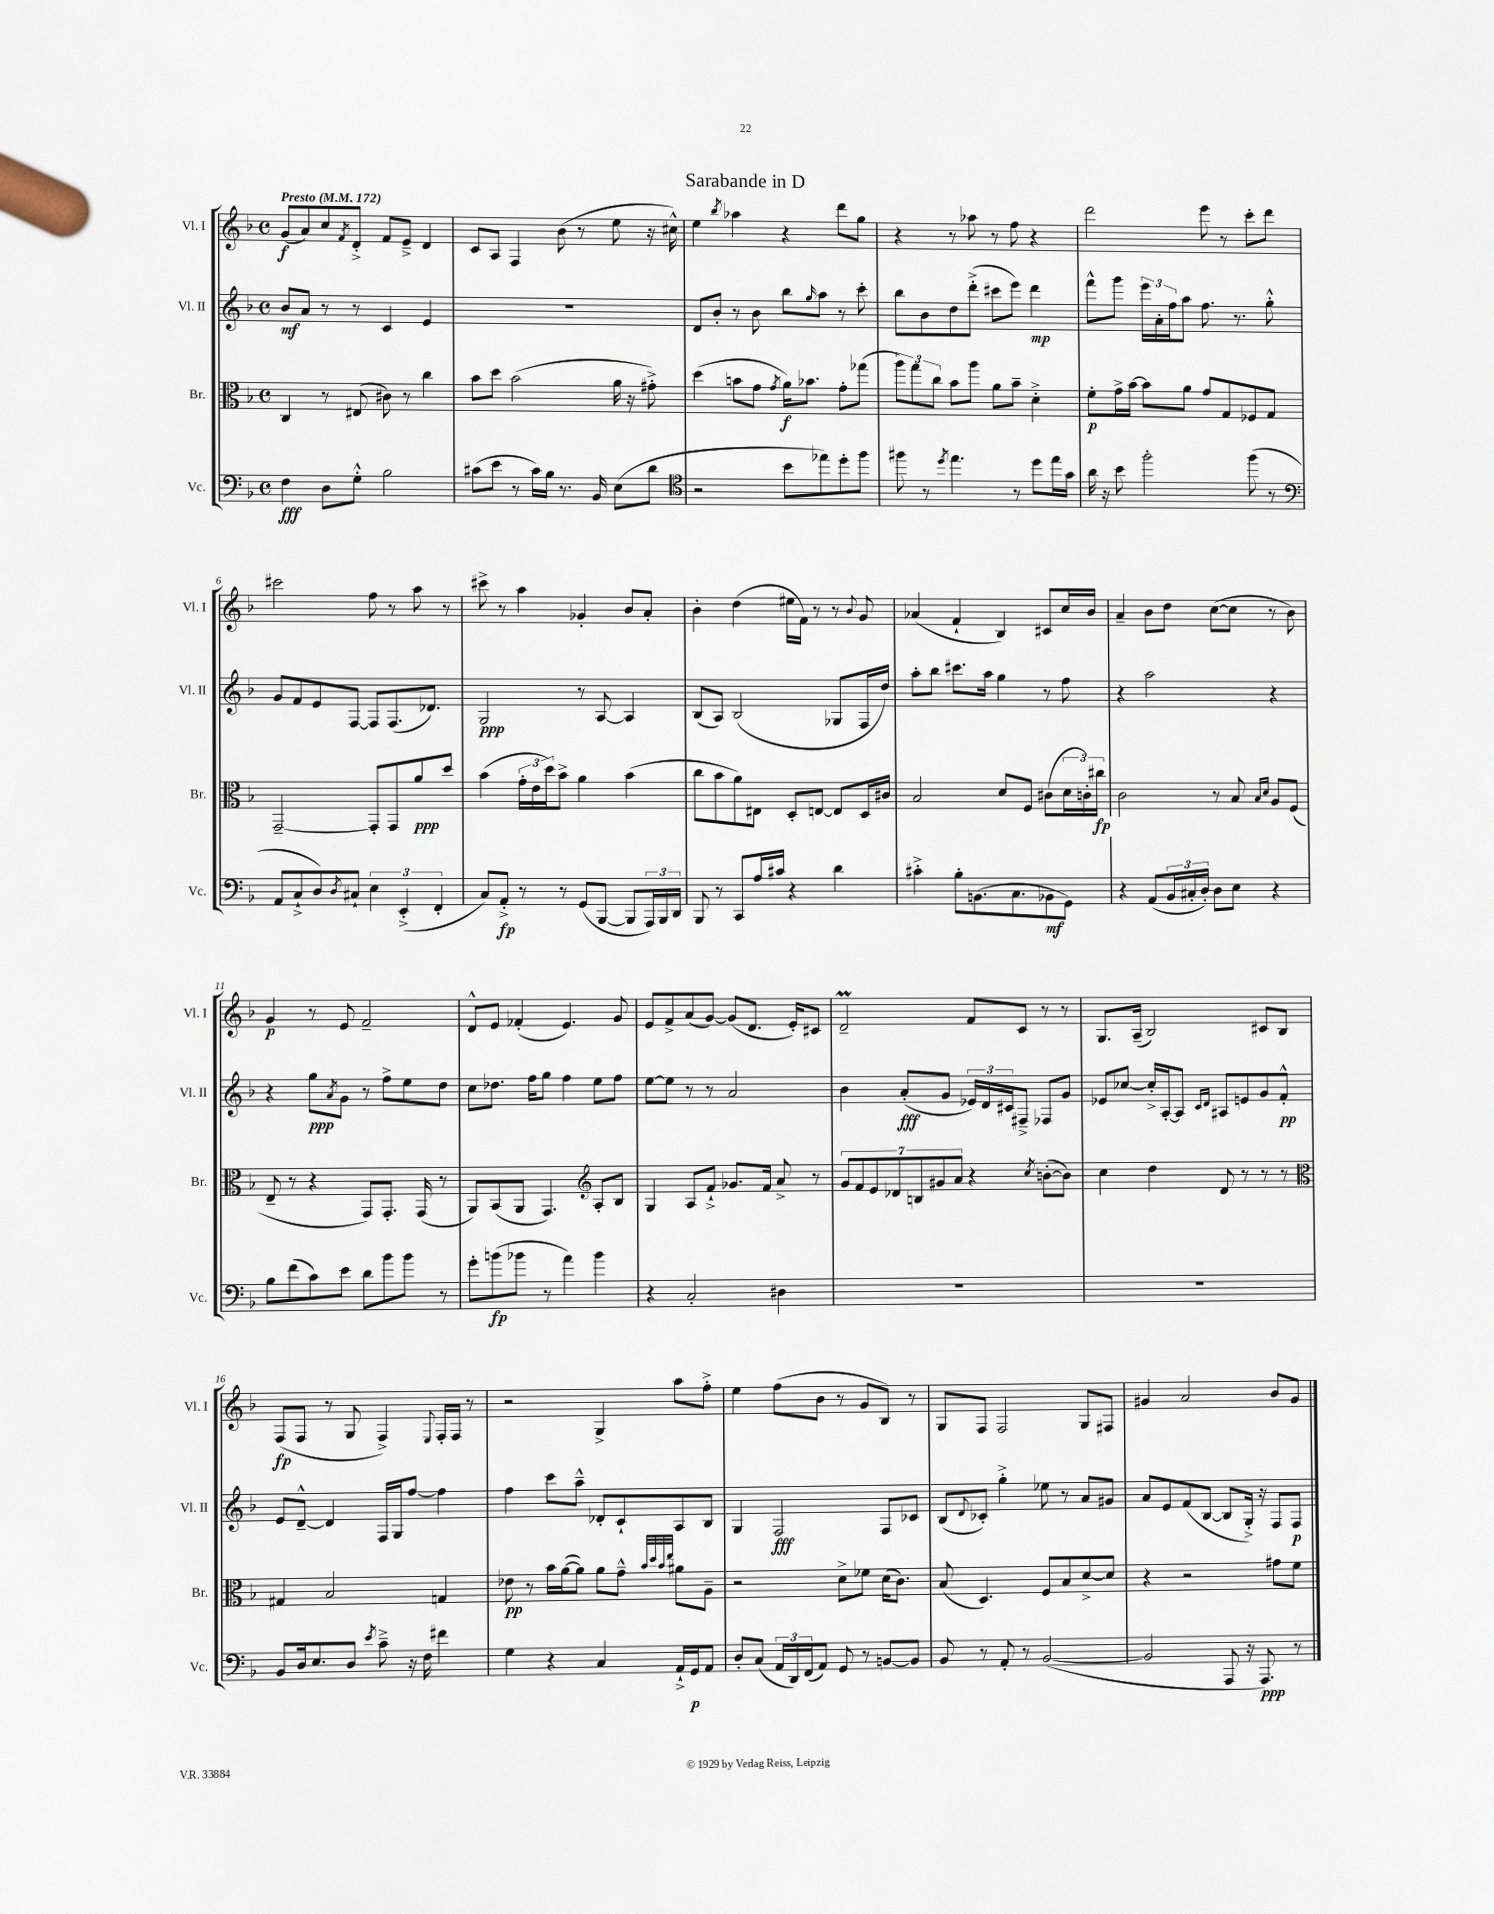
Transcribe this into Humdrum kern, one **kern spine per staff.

**kern	**dynam	**kern	**dynam	**kern	**dynam	**kern	**dynam
*part4	*part4	*part3	*part3	*part2	*part2	*part1	*part1
*staff4	*staff4	*staff3	*staff3	*staff2	*staff2	*staff1	*staff1
*I"Vc.	*	*I"Br.	*	*I"Vl. II	*	*I"Vl. I	*
*I'Vc.	*	*I'Br.	*	*I'Vl. II	*	*I'Vl. I	*
*clefF4	*	*clefC3	*	*clefG2	*	*clefG2	*
*k[b-]	*	*k[b-]	*	*k[b-]	*	*k[b-]	*
*M4/4	*	*M4/4	*	*M4/4	*	*M4/4	*
*met(c)	*	*met(c)	*	*met(c)	*	*met(c)	*
*MM172	*	*MM172	*	*MM172	*	*MM172	*
=1	=1	=1	=1	=1	=1	=1	=1
!	!	!	!	!	!	!LO:TX:a:B:t=Presto	!
4F\	fff	4C/	.	8b-/L	mf	(8g/L	f
.	.	.	.	8a/J	.	8a/)	.
8D\L	.	8r	.	8r	.	8cc/	.
.	.	.	.	.	.	8qf/	.
8G'^^\J	.	(8E#X/	.	8r	.	8d'^/J	.
2B-\	.	8c#X\)	.	4c/	.	8f/L	.
.	.	8r	.	.	.	8e~^/J	.
.	.	4cc\	.	4e/	.	4d/	.
=2	=2	=2	=2	=2	=2	=2	=2
(8c#X\L	.	8b-\L	.	1r	.	8c/L	.
8e\J	.	8dd\J	.	.	.	8A/J	.
8r	.	(2b-\	.	.	.	4F/	.
16c#\LL)	.	.	.	.	.	.	.
16B-\JJ	.	.	.	.	.	.	.
8.r	.	.	.	.	.	(8b-\	.
.	.	.	.	.	.	8r	.
16BB-/	.	.	.	.	.	.	.
(8E\L	.	16a\	.	.	.	8ee\	.
.	.	16r	.	.	.	.	.
8d\J	.	8g#X'^\)	.	.	.	16r	.
.	.	.	.	.	.	16cc#X^^\)	.
=3	=3	=3	=3	=3	=3	=3	=3
*clefC4	*	*	*	*	*	*	*
2r	.	(4dd\	.	8d/L	.	4ee\	.
.	.	.	.	8b-'/J	.	.	.
.	.	.	.	.	.	8qbb-/	.
.	.	8bn\L	.	8r	.	4aa-X\	.
.	.	8g\J	.	8b-\	.	.	.
.	.	8qg/	.	.	.	.	.
8b-\L	.	16a\KL)	f	8bb-\L	.	4r	.
.	.	8.b-X\J	.	.	.	.	.
.	.	.	.	16qqgg/	.	.	.
8ee-X\)	.	.	.	8aa\J	.	.	.
8dd'\	.	8g'\L	.	8r	.	8ddd\L	.
8ff\J	.	(8gg-X\J	.	8ccc'\	.	8gg\J	.
=4	=4	=4	=4	=4	=4	=4	=4
8ff#X\	.	12aa\L)	.	8bb-\L	.	4r	.
.	.	12gg\	.	.	.	.	.
8r	.	.	.	8b-\	.	.	.
.	.	12cc\J	.	.	.	.	.
8qdd/	.	.	.	.	.	.	.
4.ee\	.	8b-\L	.	8dd\	.	8r	.
.	.	8aa\J	.	(8ddd'^\J	.	8aa-X\	.
.	.	8a\L	.	8ccc#X\L	.	8r	.
8r	.	8b-~\J	.	8eee\J)	.	8ff\	.
8dd\L	.	4d'^\	.	4ddd\	mp	4r	.
16ee\L	.	.	.	.	.	.	.
16g\JJ	.	.	.	.	.	.	.
=5	=5	=5	=5	=5	=5	=5	=5
16a\	.	8f'\L	p	8fff^^\L	.	2ddd\	.
16r	.	.	.	.	.	.	.
8b-\	.	16g^\L	.	8ggg\J	.	.	.
.	.	[16b-\JJ	.	.	.	.	.
2ff'\	.	8b-\L]	.	24eee\LL	.	.	.
.	.	.	.	24a'\	.	.	.
.	.	.	.	24ff\J	.	.	.
.	.	8a\J	.	8aa\J	.	.	.
.	.	8g/L	.	8.ff\	.	8eee\	.
.	.	8G/	.	.	.	8r	.
.	.	.	.	8.r	.	.	.
(8ff\	.	8F-X/	.	.	.	8ccc'\L	.
8r	.	8G/J	.	8gg'^^\	.	8ddd\J	.
!!LO:LB:g=z
=6	=6	=6	=6	=6	=6	=6	=6
*clefF4	*	*	*	*	*	*	*
8AA/L	.	[2GG~/	.	8g/L	.	2ccc#X\	.
8C`^/	.	.	.	8f/	.	.	.
8D/)	.	.	.	8e/	.	.	.
8qD/	.	.	.	.	.	.	.
8C#X`/J	.	.	.	[8F/J	.	.	.
6E\	.	8GG'/L]	.	8F/L]	.	8ff\	.
.	.	8GG/	.	(8.F/	.	8r	.
(6EE'^/	.	.	.	.	.	.	.
.	.	8a/	ppp	.	.	8aa\	.
.	.	.	.	8.d-X/J)	.	.	.
6FF'/	.	.	.	.	.	.	.
.	.	8dd/J	.	.	.	8r	.
=7	=7	=7	=7	=7	=7	=7	=7
8C/L)	.	(4b-\	.	2G/	ppp	8ccc#X^\	.
8AA'^/J	fp	.	.	.	.	8r	.
8r	.	24g'\LL	.	.	.	4aa\	.
.	.	24e\	.	.	.	.	.
.	.	24dd\J)	.	.	.	.	.
8r	.	8b-^\J	.	.	.	.	.
(8GG/L	.	4a\	.	8r	.	4g-X'/	.
[8BBB-/J	.	.	.	[8A/	.	.	.
8BBB-/L]	.	(4b-\	.	4A/]	.	8b-/L	.
24AAA/L)	.	.	.	.	.	8a'/J	.
24BBB-/	.	.	.	.	.	.	.
24DD/JJ	.	.	.	.	.	.	.
=8	=8	=8	=8	=8	=8	=8	=8
8BBB-/	.	8cc\L	.	(8B-/L	.	4b-'\	.
8r	.	8b-\	.	8A/J)	.	.	.
8CC/L	.	8a\)	.	(2B-/	.	(4dd\	.
16A/L	.	8E#X\J	.	.	.	.	.
16c#X/JJ	.	.	.	.	.	.	.
4r	.	8D'/L	.	.	.	16ee#X\LL	.
.	.	.	.	.	.	16f\JJ)	.
.	.	[8En/J	.	.	.	8r	.
4d\	.	8E/L]	.	8G-X/L	.	8r	.
.	.	.	.	.	.	8qqb-/	.
.	.	16D/L	.	16F/L	.	8g/	.
.	.	16c#X/JJ	.	16dd/JJ)	.	.	.
=9	=9	=9	=9	=9	=9	=9	=9
4c#X'^\	.	2B-/	.	8aa'\L	.	(4a-X/	.
.	.	.	.	8bb-\J	.	.	.
8B-'\L	.	.	.	8.ccc#X\L	.	4f`/	.
(8.BBn\	.	.	.	.	.	.	.
.	.	.	.	16aa\Jk	.	.	.
.	.	8d/L	.	4gg\	.	4B-/)	.
8.C\	.	.	.	.	.	.	.
.	.	8F/J	.	.	.	.	.
8BB-X\	mf	(8c#X\L	.	8r	.	8c#X/L	.
8GG\J)	.	24d\L	.	8ff\	.	16cc/L	.
.	.	24cn'\)	.	.	.	.	.
.	.	.	.	.	.	16b-/JJ	.
.	.	24cc#X\JJ	fp	.	.	.	.
=10	=10	=10	=10	=10	=10	=10	=10
4r	.	2c\	.	4r	.	4a~/	.
(8AA/L	.	.	.	2aa\	.	8b-\L	.
24BB-/L	.	.	.	.	.	8dd\J	.
24C#X'/	.	.	.	.	.	.	.
24D'/JJ)	.	.	.	.	.	.	.
8D\L	.	8r	.	.	.	([8cc\L	.
8E\J	.	8B-/	.	.	.	8cc\J]	.
.	.	16qqB-/LL	.	.	.	.	.
.	.	16qqd/JJ	.	.	.	.	.
4r	.	8A/L	.	4r	.	8r	.
.	.	(8F/J	.	.	.	8b-\)	.
!!LO:LB:g=z
=11	=11	=11	=11	=11	=11	=11	=11
8B-\L	.	8E~/	.	4r	.	4g/	p
(8f\	.	8r	.	.	.	.	.
8c\)	.	4r	.	8gg\L	ppp	8r	.
.	.	.	.	8qa/	.	.	.
8e\J	.	.	.	8g\J	.	8e/	.
8d\L	.	8GG/L)	.	8r	.	2f~/	.
8b-\	.	8.GG'/J	.	8ff^\L	.	.	.
8b-\J	.	.	.	8ee\	.	.	.
.	.	(16GG/	.	.	.	.	.
8r	.	8r	.	8dd\J	.	.	.
=12	=12	=12	=12	=12	=12	=12	=12
8g'\L	.	8AA/L)	.	8cc\L	.	8d^^/L	.
(8bn\	fp	(8BB-/	.	8.dd-X\J	.	8e/J	.
8b-X\J	.	8AA/J	.	.	.	(4f-X'/	.
.	.	.	.	16ff\KL	.	.	.
8r	.	4.GG/)	.	8gg\J	.	.	.
4a\)	.	.	.	4ff\	.	4.e/)	.
*	*	*clefG2	*	*	*	*	*
4b-\	.	8A'/L	.	8ee\L	.	.	.
.	.	8B-/J	.	8ff\J	.	8g/	.
=13	=13	=13	=13	=13	=13	=13	=13
4r	.	4G/	.	[8ee\L	.	8e/L	.
.	.	.	.	8ee\J]	.	8f^/	.
2C'/	.	8A/L	.	8r	.	(8a/	.
.	.	8f`^/J	.	8r	.	[8g/J)	.
.	.	8.g-X/L	.	2a/	.	(8g/L]	.
.	.	.	.	.	.	8.d/J	.
.	.	16f/Jk	.	.	.	.	.
4D#X\	.	8a^/	.	.	.	.	.
.	.	.	.	.	.	16e'/KL)	.
.	.	8r	.	.	.	8c#X/J	.
=14	=14	=14	=14	=14	=14	=14	=14
1r	.	14g/L	.	4b-\	.	2dM~/	.
.	.	14f/	.	.	.	.	.
.	.	14e/	.	.	.	.	.
.	.	14d-X/	.	.	.	.	.
.	.	.	.	(8a'/L	fff	.	.
.	.	14Bn/	.	.	.	.	.
.	.	14g#X/	.	.	.	.	.
.	.	.	.	8g/J	.	.	.
.	.	14a/J	.	.	.	.	.
.	.	4r	.	24e-X/LL)	.	8f/L	.
.	.	.	.	24d/	.	.	.
.	.	.	.	24c#X/J	.	.	.
.	.	.	.	8F#X~^/J	.	8c/J	.
.	.	8qcc/	.	.	.	.	.
.	.	([8bn'\L	.	8F-X/L	.	8r	.
.	.	8b\J])	.	8g/J	.	8r	.
=15	=15	=15	=15	=15	=15	=15	=15
1r	.	4cc\	.	8e-X/L	.	8.G/L	.
.	.	.	.	[8cc-X/J	.	.	.
.	.	.	.	.	.	(16A~/Jk	.
.	.	4dd\	.	16cc-'^/LL]	.	2B-/)	.
.	.	.	.	[16A'/J	.	.	.
.	.	.	.	8A/J]	.	.	.
.	.	.	.	16qqc/LL	.	.	.
.	.	.	.	16qqd/JJ	.	.	.
.	.	8d/	.	8A#X/L	.	.	.
.	.	8r	.	8en/	.	.	.
.	.	8r	.	8g/	.	8c#X/L	.
.	.	8r	.	8f'^^/J	pp	8B-/J	.
!!LO:LB:g=z
=16	=16	=16	=16	=16	=16	=16	=16
*	*	*clefC3	*	*	*	*	*
8BB-/L	.	4G#X/	.	8e/L	.	(8F/L	fp
16D/k	.	.	.	[8d~^^/J	.	8F/J	.
8.E/	.	.	.	.	.	.	.
.	.	2B-/	.	4d/]	.	8r	.
8D/J	.	.	.	.	.	8G/	.
8qe/	.	.	.	.	.	.	.
8c~^\	.	.	.	16F/LL	.	4F^/)	.
.	.	.	.	16G/J	.	.	.
16r	.	.	.	[8ff/J	.	.	.
16F\	.	.	.	.	.	.	.
.	.	.	.	.	.	8qqE/	.
4f#X\	.	4Gn/	.	4ff\]	.	16F'/LL	.
.	.	.	.	.	.	16F/JJ	.
.	.	.	.	.	.	8r	.
=17	=17	=17	=17	=17	=17	=17	=17
4G\	.	8e-X\	pp	4ff\	.	2r	.
.	.	8r	.	.	.	.	.
4r	.	16b-\LL	.	8ccc\L	.	.	.
.	.	([16a\J	.	.	.	.	.
.	.	8a\J])	.	8aa~^^\J	.	.	.
4C/	.	8a\L	.	8d-X'/L	.	4G^/	.
.	.	8g~^^\J	.	8c`/	.	.	.
.	.	32qqb-/LLL	.	.	.	.	.
.	.	32qqdd/	.	.	.	.	.
.	.	32qqb-/	.	.	.	.	.
.	.	32qqee/JJJ	.	.	.	.	.
16AA`^/LL	.	8a#X\L	.	8A/	.	8aa\L	.
16GG/J	p	.	.	.	.	.	.
8AA/J	.	8A~\J	.	8B-/J	.	8ff'^\J	.
=18	=18	=18	=18	=18	=18	=18	=18
8D'/L	.	2r	.	4G/	.	4ee\	.
(8C/J	.	.	.	.	.	.	.
24AA/LL	.	.	.	2F/	fff	(8ff\L	.
24DD/)	.	.	.	.	.	.	.
(24FF/J	.	.	.	.	.	.	.
8AA/J)	.	.	.	.	.	8b-\J	.
8GG/	.	8d^\L	.	.	.	8r	.
8r	.	8f-X\J	.	.	.	8g/L	.
[8BBn/L	.	(16d\KL	.	8F/L	.	8B-/J)	.
.	.	8.c\J)	.	.	.	.	.
8BB/J]	.	.	.	8c-X/J	.	8r	.
=19	=19	=19	=19	=19	=19	=19	=19
8BB-/	.	(8B-/	.	(8B-/L	.	8G/L	.
.	.	.	.	8qqd/	.	.	.
8r	.	4.D/)	.	8c-X'/J)	.	8F/J	.
8AA'/	.	.	.	4gg'^\	.	2F/	.
8r	.	.	.	.	.	.	.
([2BB-/	.	8F/L	.	8ee-X\	.	.	.
.	.	8B-/	.	8r	.	.	.
.	.	[8d^/	.	8a/L	.	8G/L	.
.	.	8d/J]	.	8g#X/J	.	8F#X/J	.
=20	=20	=20	=20	=20	=20	=20	=20
2BB-/]	.	4r	.	8a/L	.	4g#X/	.
.	.	.	.	8e/	.	.	.
.	.	2r	.	(8f/	.	2a/	.
.	.	.	.	[8B-/J	.	.	.
8AAA/	.	.	.	8B-/L]	.	.	.
16r	.	.	.	16G'^/Jk)	.	.	.
8.AAA/)	ppp	.	.	16r	.	.	.
.	.	8g#X\L	.	8F/L	.	8b-/L	.
8r	.	8f\J	.	8F/J	p	8g#/J	.
==	==	==	==	==	==	==	==
*-	*-	*-	*-	*-	*-	*-	*-
